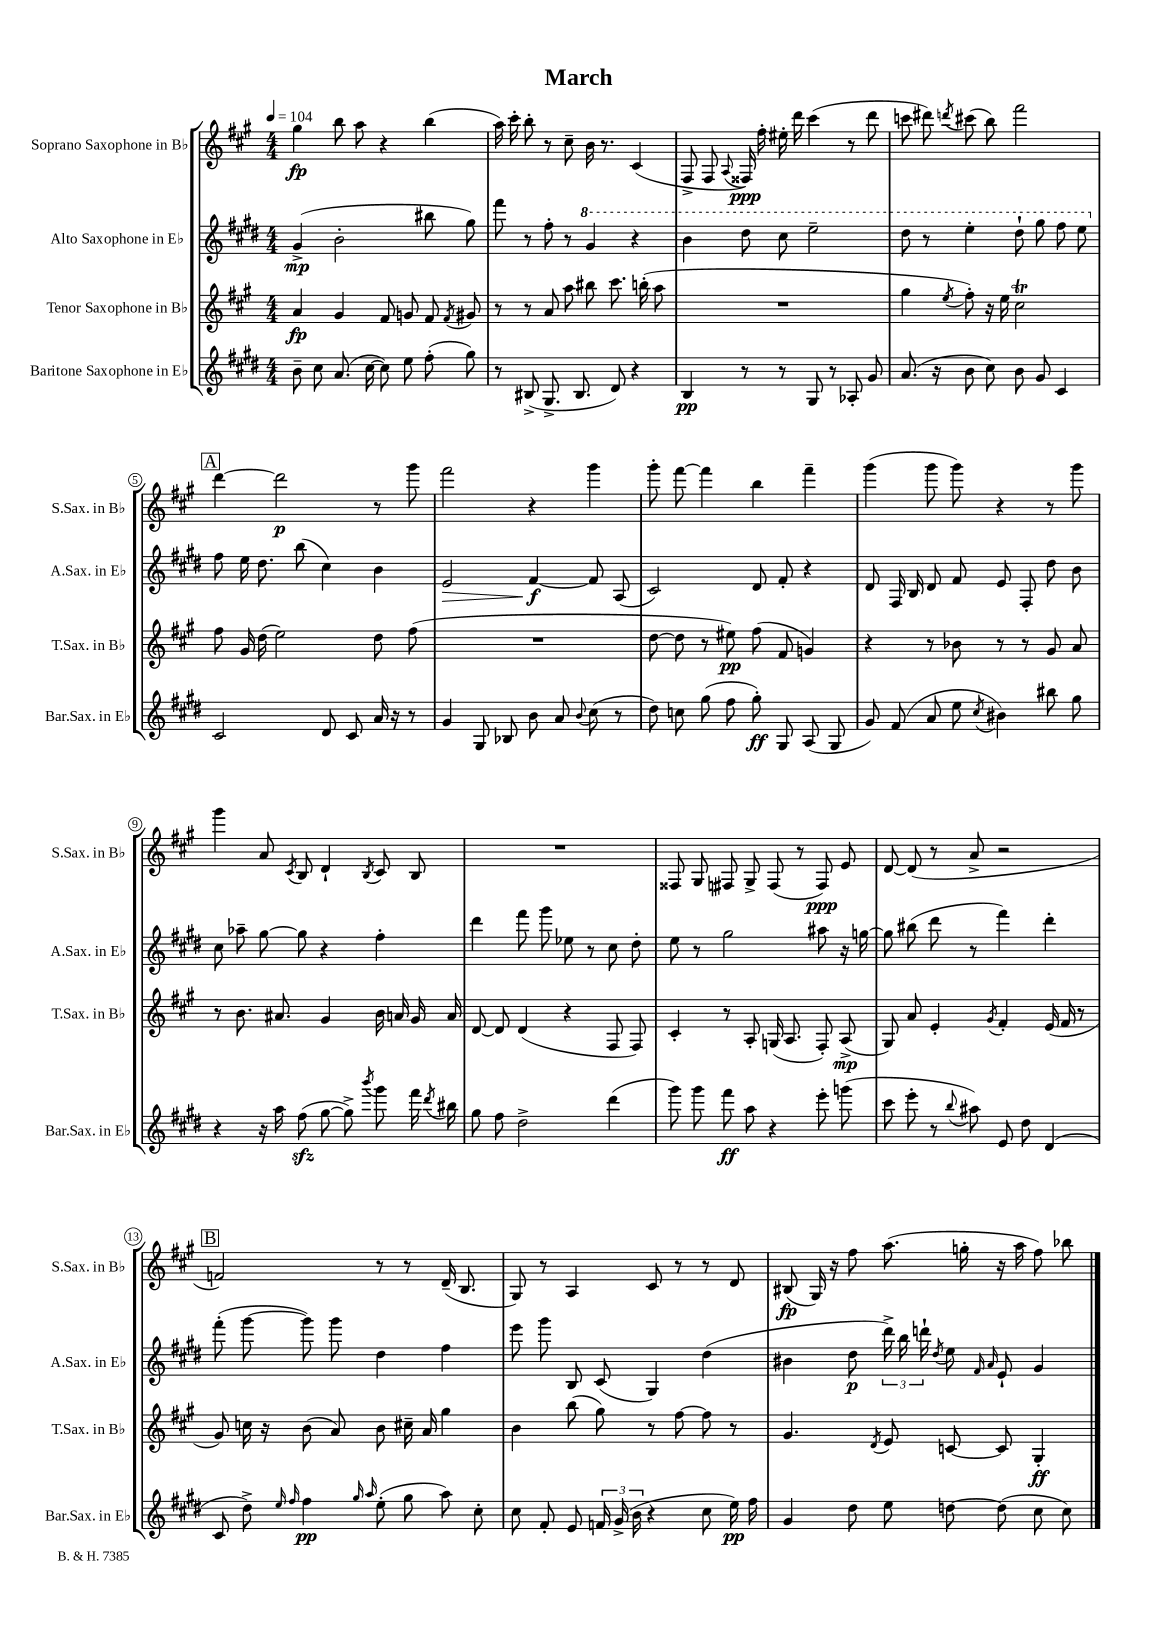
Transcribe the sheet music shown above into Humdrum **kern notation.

**kern	**kern	**kern	**kern
*staff4	*staff3	*staff2	*staff1
*clefG2	*clefG2	*clefG2	*clefG2
*k[f#c#g#d#]	*k[f#c#g#]	*k[f#c#g#d#]	*k[f#c#g#]
*M4/4	*M4/4	*M4/4	*M4/4
*MM104	*MM104	*MM104	*MM104
8b~	4a	(4g#^	4gg#
8cc#	.	.	.
(8.a	4g#	2b'	8bb
.	.	.	8aa
[16cc#	.	.	.
8cc#])	8f#	.	4r
8ee	8g	.	.
(8ff#'	8f#	8bb#	(4bb
.	8qf#	.	.
8gg#)	8g#	8gg#)	.
=	=	=	=
8r	8r	8fff#	16aa)
.	.	.	16ccc#'
(8B#^	8r	8r	8bb'
8.G#^	8a	8ff#'	8r
.	8aa	8r	8cc#~
8.B#	.	.	.
.	8bb#	4gg#	16b
.	.	.	8.r
8d#)	8.ccc#	.	.
4r	.	4r	(4c#
.	(16bb'	.	.
.	8aa	.	.
=	=	=	=
4B	1r	4bb	8F#^
.	.	.	8F#
.	.	.	8qqA
8r	.	8ddd#	16F##)
.	.	.	16ff#'
8r	.	8ccc#	16ee#'
.	.	.	16ddd
8G#	.	2eee~	(4ccc#
8r	.	.	.
8A-'	.	.	8r
8g#	.	.	8ddd
=	=	=	=
(8.a	4gg#	8ddd#	8ccc
.	.	8r	8ddd#)
16r	.	.	.
.	8qee	.	8qddd
8b	8ff#')	4eee'	(8ccc#
8cc#)	16r	.	8bb)
.	16ee	.	.
8b	2cc#	8ddd#`	2fff#
8g#	.	8ggg#	.
4c#	.	8fff#	.
.	.	8eee	.
=	=	=	=
2c#	8ff#	8ff#	[4ddd
.	16g#	16ee	.
.	(16dd	8.dd#	.
.	2ee)	.	2ddd]
.	.	(8bb	.
8d#	.	4cc#)	.
8c#	.	.	.
16a	8dd	4b	8r
16r	.	.	.
8r	(8ff#	.	8ggg#
=	=	=	=
4g#	1r	2e	2fff#
8G#	.	.	.
8B-	.	.	.
8b	.	[4f#	4r
8a	.	.	.
8qqb	.	.	.
(8cc#	.	8f#]	4ggg#
8r	.	(8A	.
=	=	=	=
8dd#)	[8dd	2c#)	8ggg#'
8cc	8dd]	.	[8fff#
(8gg#	8r	.	4fff#]
8ff#	8ee#)	.	.
8gg#')	(8ff#	8d#	4bb
8G#	8f#	8f#'	.
(8A	4g)	4r	4fff#~
8G#	.	.	.
=	=	=	=
8g#)	4r	8d#	(4ggg#
(8f#	.	16F#	.
.	.	16B	.
8a	8r	8d#	8ggg#
8ee	8b-	8f#	8ggg#)
8qcc#	.	.	.
4b#)	8r	8e	4r
.	8r	8F#'	.
8bb#	8g#	8dd#	8r
8gg#	8a	8b	8ggg#
=	=	=	=
4r	8r	8cc#	4ggg#
.	8.b	8aa-~	.
16r	.	[8gg#	8a
16aa	8.a#	.	.
.	.	.	8qc#
(8ff#	.	8gg#]	8B
[8gg#	4g#	4r	4d`
8gg#^])	.	.	.
8qbbb	.	.	8qB
8ggg#	16b	4ff#'	8c#
.	16a	.	.
16fff#	16g#	.	8B
8qddd#	.	.	.
16bb#	16a	.	.
=	=	=	=
8gg#	[8d	4ddd#	1r
8ff#	8d]	.	.
2dd#^	(4d	8fff#	.
.	.	8ggg#	.
.	4r	8ee-	.
.	.	8r	.
(4ddd#	8F#	8cc#	.
.	8F#)	8dd#'	.
=	=	=	=
8ggg#)	4c#'	8ee	8F##
8ggg#	.	8r	8G#
8fff#	8r	2gg#	8F#
8aa	8A'	.	8G#^
4r	(16G	.	(8F#
.	8.A	.	.
.	.	.	8r
8eee'	8F#')	8aa#	8F#)
(8ggg	(8A^	16r	8e
.	.	[16gg	.
=	=	=	=
8ccc#	8G#)	8gg]	[8d
8eee'	8a	(8bb#	(8d]
8r	4e'	8ddd#	8r
8qqbb	.	.	.
8aa#)	.	8r	8a^
.	8qg#	.	.
8e	4f#'	4fff#)	2r
8dd#	.	.	.
(4d#	(16e	4ddd#'	.
.	16f#	.	.
.	8r	.	.
=	=	=	=
8c#	8g#)	(8fff#'	2f)
8dd#^)	16cc	[8ggg#	.
.	16r	.	.
16qqee	.	.	.
16qqff#	.	.	.
4ff#	(8b	8ggg#])	.
.	8a)	8ggg#	.
16qqgg#	.	.	.
16qqaa	.	.	.
(8ee'	8b	4dd#	8r
8gg#	16cc#~	.	8r
.	16a	.	.
8aa)	4gg#	4ff#	(16d~
.	.	.	8.B
8cc#'	.	.	.
=	=	=	=
8cc#	4b	8eee	8G#)
8f#'	.	8ggg#	8r
8e	(8bb	8B	4A
24f	8gg#)	(8c#	.
(24g#^	.	.	.
24b	.	.	.
4r	8r	4G#)	8c#
.	[8ff#	.	8r
8cc#	8ff#]	(4dd#	8r
16ee)	8r	.	8d
16ff#	.	.	.
=	=	=	=
4g#	4.g#	4b#	(8B#
.	.	.	16G#)
.	.	.	16r
8dd#	.	8dd#	8ff#
.	8qd	.	.
8ee	8e	24ddd#^)	(8.aa
.	.	24bb	.
.	.	24ddd`	.
.	.	8qdd#	.
[8dd	[8c	8ee	.
.	.	.	16gg'
.	.	16qqf#	.
.	.	16qqa	.
(8dd]	8c]	8e`	16r
.	.	.	16aa
8cc#	4G#'	4g#	8ff#)
8cc#)	.	.	8bb-
==	==	==	==
*-	*-	*-	*-
